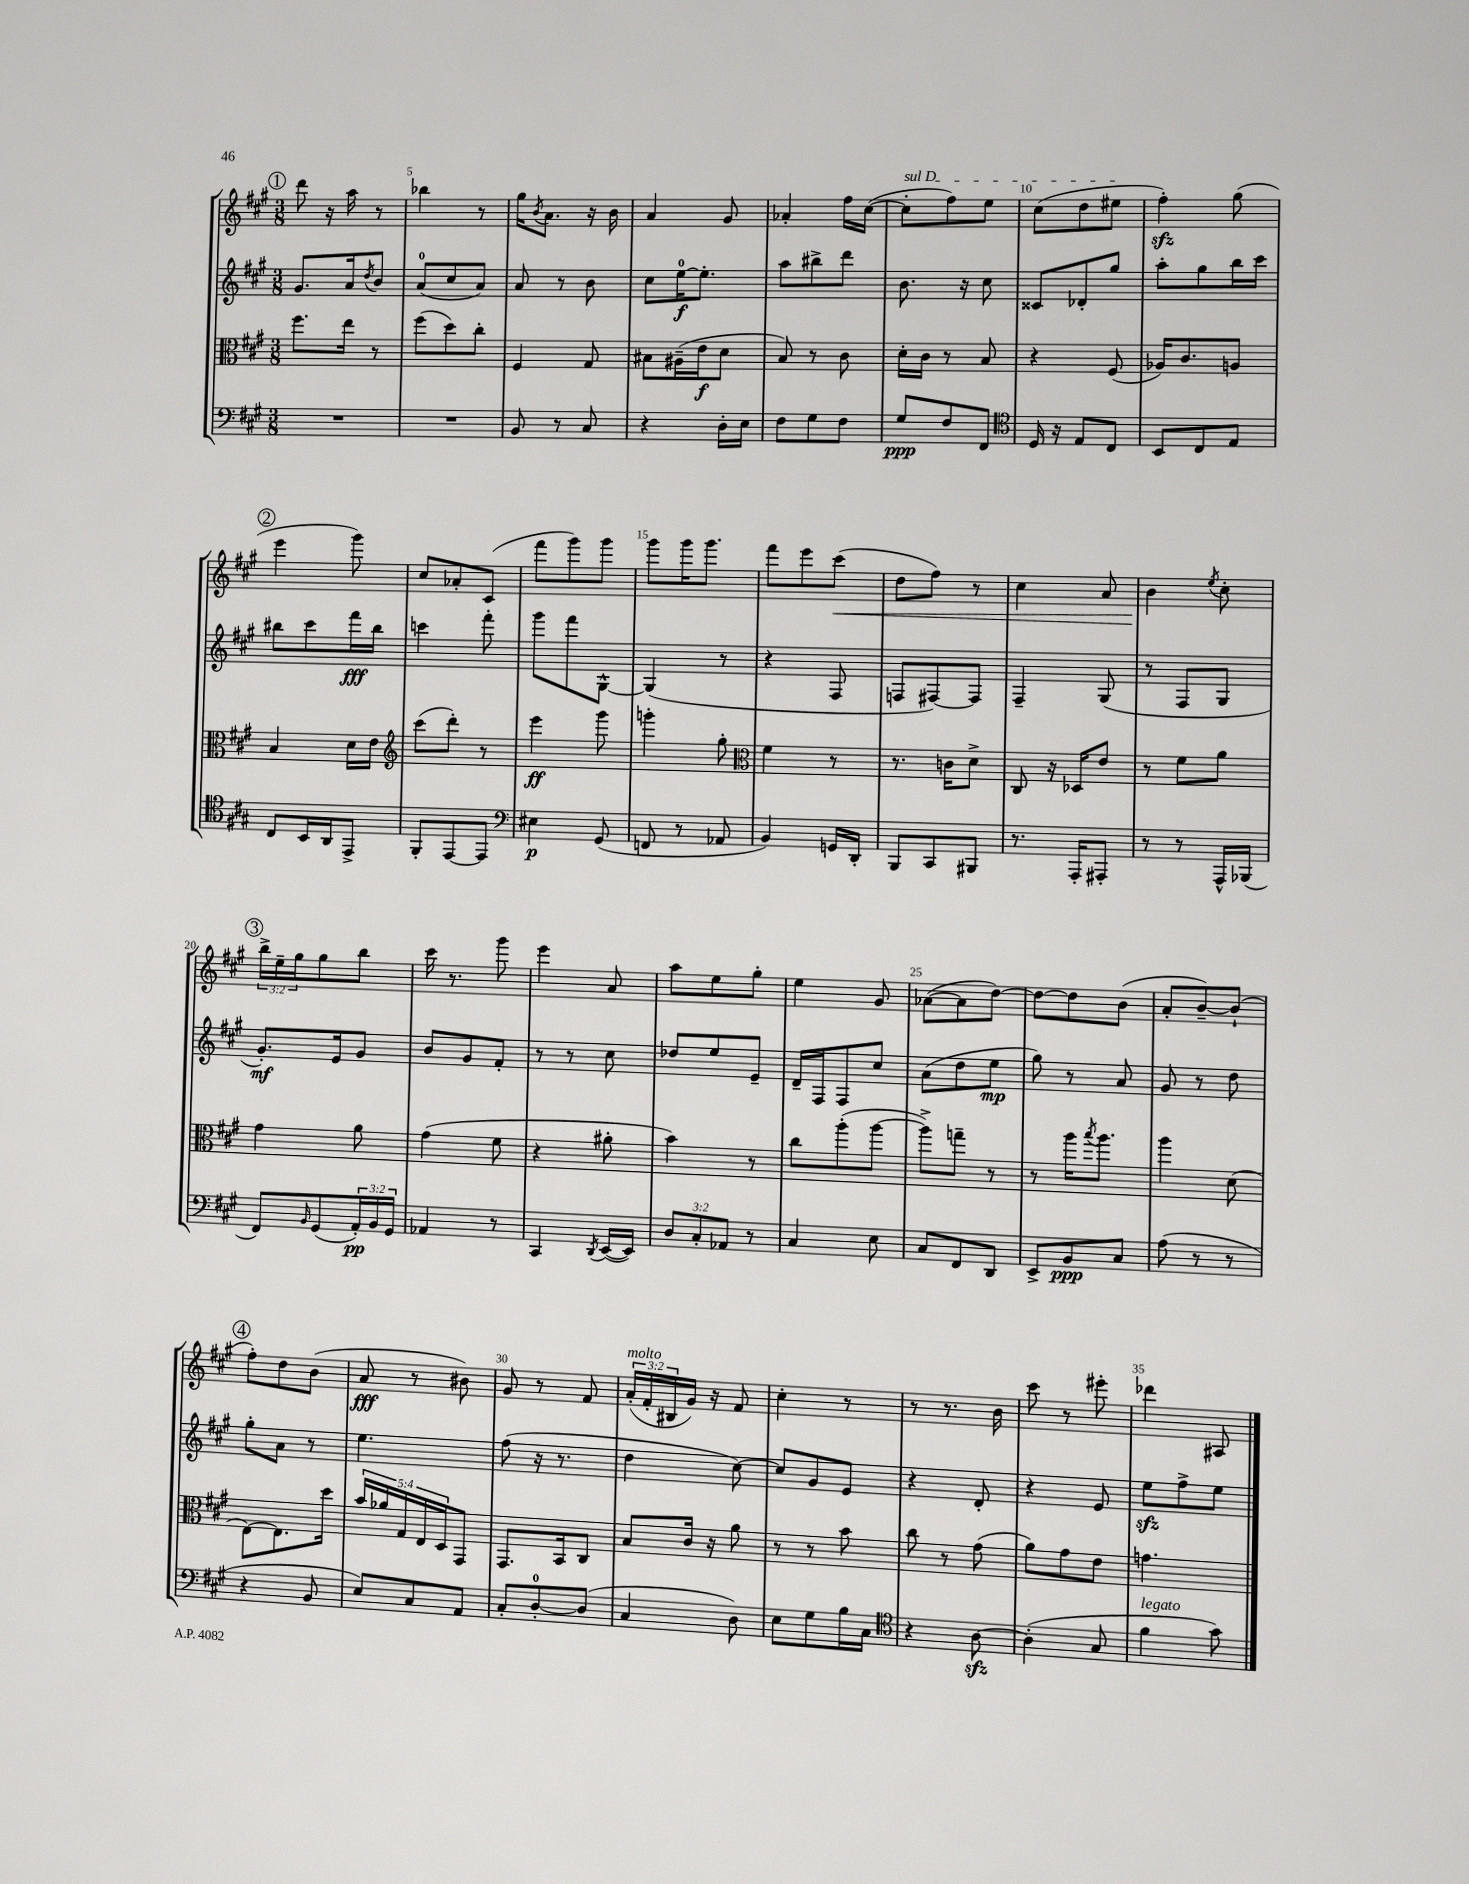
<<
\new StaffGroup <<
\new Staff = "s0" {
    \clef treble \key a \major \numericTimeSignature \time 3/8 \override Staff.TupletNumber.text = #tuplet-number::calc-fraction-text
    \mark \markup { \circle "1" } d'''8 r16 a''16 r8 |
    bes''4 r8 |
    gis''16 \acciaccatura { b'8 } a'8. r16 b'16 |
    a'4 gis'8 |
    aes'4-. fis''16 cis''16~( |
    \once \override TextSpanner.bound-details.left.text = \markup { \italic "sul D" } cis''8-.\startTextSpan fis''8) e''8 |
    cis''8( d''8 eis''8\stopTextSpan |
    fis''4-.\sfz) gis''8( |
    \mark \markup { \circle "2" } e'''4 gis'''8) |
    cis''8 aes'8-. cis'8( |
    fis'''8 gis'''8) gis'''8 |
    gis'''8 gis'''16 gis'''8. |
    fis'''8 e'''8 cis'''8\<( |
    d''8 fis''8) r8 |
    cis''4 a'8 |
    b'4\! \acciaccatura { e''8 } cis''8-. |
    \mark \markup { \circle "3" } \tuplet 3/2 { b''16-> e''16-- gis''16 } gis''8 b''8 |
    cis'''16 r8. gis'''8 |
    e'''4 a'8 |
    a''8 e''8 gis''8-. |
    e''4 gis'8 |
    aes'8~( aes'8 d''8~) |
    d''8~ d''8 b'8( |
    a'8-. b'8~--) b'8-!( |
    \mark \markup { \circle "4" } fis''8-.) d''8 b'8( |
    a'8\fff r8 bis'8) |
    gis'8 r8 fis'8 |
    \tuplet 3/2 { a'16-.^\markup { \italic "molto" }( fis'16-. bis16 } gis'16) r16 fis'8 |
    cis''4-. r8 |
    r8 r8. b'16 |
    cis'''8 r8 eis'''8-. |
    des'''4 ais8 \bar "|." |
}
\new Staff = "s1" {
    \clef treble \key a \major \numericTimeSignature \time 3/8
    \mark \markup { \circle "1" } gis'8. a'16 \acciaccatura { d''8 } b'8 |
    a'8-0( cis''8 a'8) |
    a'8 r8 b'8 |
    cis''8 e''16-0~\f e''8.-. |
    a''8 bis''8-> d'''8 |
    b'8. r16 cis''8 |
    cisis'8 des'8-. gis''8 |
    a''8-. gis''8 b''16 cis'''16 |
    \mark \markup { \circle "2" } bis''8 cis'''8 fis'''16\fff bis''16 |
    c'''4 fis'''8-. |
    gis'''8 fis'''8 gis8~-^ |
    gis4( r8 |
    r4 fis8 |
    f8 fis8~) fis8 |
    fis4-- gis8( |
    r8 fis8 gis8 |
    \mark \markup { \circle "3" } gis'8.-.\mf) e'16 gis'8 |
    b'8 gis'8 fis'8-. |
    r8 r8 cis''8 |
    des''8 e''8 e'8-- |
    d'16-- fis16 fis8 cis''8 |
    a'8( d''8 e''8\mp |
    gis''8) r8 a'8 |
    gis'8 r8 d''8 |
    \mark \markup { \circle "4" } gis''8-. a'8 r8 |
    e''4. |
    fis''8( r16 r8. |
    d''4 cis''8~) |
    cis''8 gis'8 e'8 |
    r4 d'8-. |
    r4 e'8 |
    e''8\sfz fis''8-> e''8 \bar "|." |
}
\new Staff = "s2" {
    \clef alto \key a \major \numericTimeSignature \time 3/8 \override Staff.TupletNumber.text = #tuplet-number::calc-fraction-text
    \mark \markup { \circle "1" } fis''8. e''16 r8 |
    fis''8( d''8) cis''8-. |
    fis4 gis8 |
    bis8 ais16--( e'16\f d'8 |
    b8) r8 cis'8 |
    d'16-. cis'16 r8 b8 |
    r4 fis8( |
    aes16) cis'8. a8 |
    \mark \markup { \circle "2" } b4 d'16 e'16 |
    \clef treble cis'''8( d'''8-.) r8 |
    e'''4\ff gis'''8 |
    g'''4-. gis''8-. |
    \clef alto fis'4 r8 |
    r8. c'16 d'8-> |
    cis8 r16 des16 e'8 |
    r8 fis'8 a'8 |
    \mark \markup { \circle "3" } gis'4 a'8 |
    gis'4( fis'8 |
    r4 ais'8-. |
    b'4) r8 |
    cis''8 a''8-.( a''8~ |
    a''8->) g''8-- r8 |
    r8 a''16 \acciaccatura { b''8 } a''8. |
    a''4 d'8( |
    \mark \markup { \circle "4" } e8~) e8. d''16 |
    \tuplet 5/4 { b'16 aes'16 gis16 e16 d16 } gis,8 |
    gis,8. b,16 cis8 |
    b8 cis'16 r16 a'8 |
    r8 r8 b'8 |
    cis''8 r8 gis'8( |
    a'8) gis'8 e'8 |
    g'4. \bar "|." |
}
\new Staff = "s3" {
    \clef bass \key a \major \numericTimeSignature \time 3/8 \override Staff.TupletNumber.text = #tuplet-number::calc-fraction-text
    \mark \markup { \circle "1" } R4. |
    R4. |
    b,8 r8 cis8 |
    r4 d16-. e16 |
    fis8 gis8 fis8 |
    gis8\ppp fis8 fis,8 |
    \clef tenor d16 r16 e8 cis8 |
    b,8 cis8 e8 |
    \mark \markup { \circle "2" } cis8 b,16 a,16 e,8-> |
    fis,8-. e,8~ e,8 |
    \clef bass eis4\p gis,8( |
    f,8 r8 aes,8 |
    b,4) g,16 d,16-. |
    b,,8 cis,8 bis,,8 |
    r8. a,,16-. ais,,8-. |
    r8 r8 a,,16-^ bes,,16( |
    \mark \markup { \circle "3" } fis,8) \grace { b,16 } gis,8( \tuplet 3/2 { a,16-.\pp) b,16 gis,16 } |
    aes,4 r8 |
    cis,4 \acciaccatura { d,8 } e,16~( e,16) |
    \tuplet 3/2 { d8 cis8-. aes,8 } r8 |
    cis4 e8 |
    cis8 fis,8 d,8 |
    e,8-> b,8\ppp cis8 |
    a8( r8 r8 |
    \mark \markup { \circle "4" } r4 b,8 |
    e8) cis8 a,8 |
    cis8-. d8-0~-. d8( |
    cis4 d8) |
    e8 gis8 b16 cis16 |
    \clef tenor r4 a8~\sfz |
    a4-.( gis8 |
    fis'4^\markup { \italic "legato" } gis'8) \bar "|." |
}
>>
>>
\layout { \context { \Score currentBarNumber = #4 \override BarNumber.break-visibility = ##(#f #t #t) barNumberVisibility = #(every-nth-bar-number-visible 5) } }
